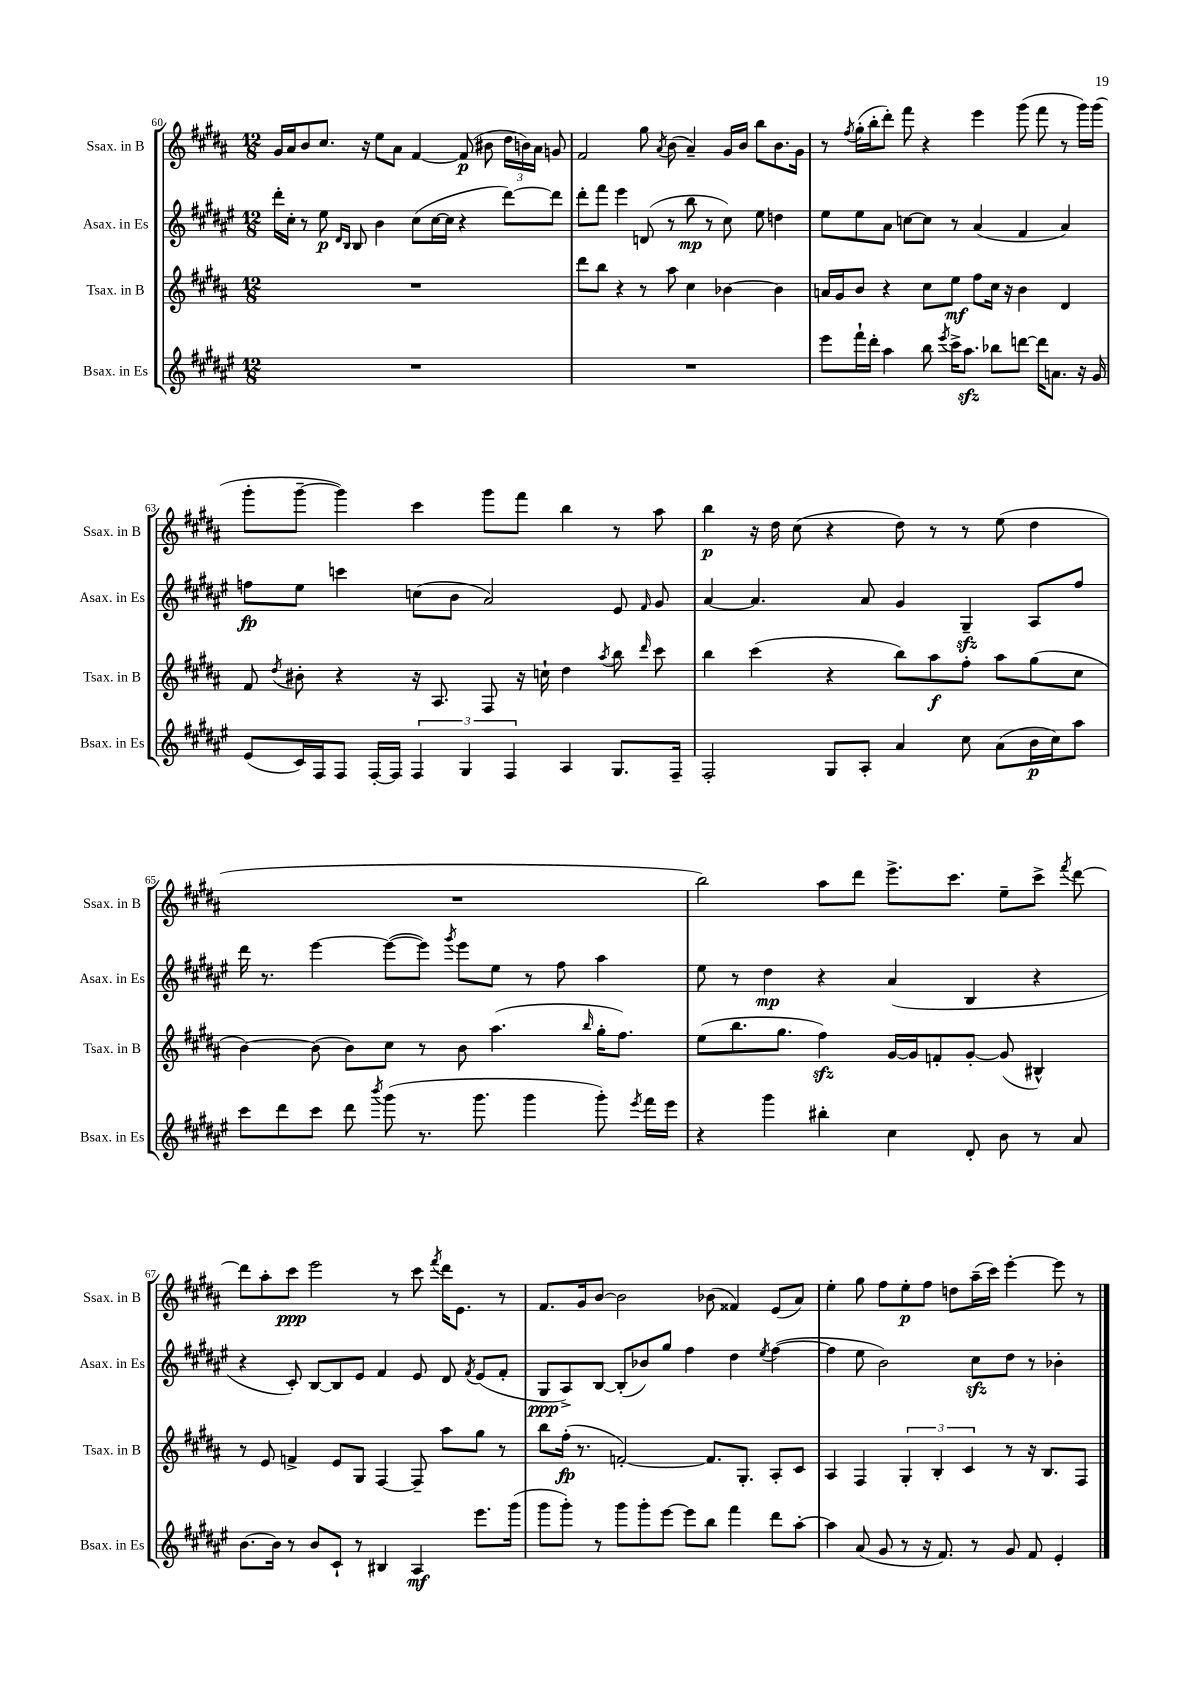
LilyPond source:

<<
\new StaffGroup <<
\new Staff = "s0" \with { instrumentName = "Ssax. in B" shortInstrumentName = "Ssax. in B" } {
    \clef treble \key b \major \numericTimeSignature \time 12/8
    \autoBeamOff gis'16[ ais'16 b'8 cis''8.] r16 e''8[ ais'8] fis'4~ fis'8\p( bis'8 \tuplet 3/2 { dis''16[ b'16) ais'16] } g'8 |
    fis'2 gis''8 \acciaccatura { ais'8 } b'8( ais'4--) gis'16[ b'16] b''8[ b'8. gis'16] |
    r8 \acciaccatura { fis''8 } gis''16[-.( b''16-. dis'''8]-.) fis'''8 r4 e'''4 gis'''8( fis'''8 r8 gis'''16[) gis'''16]( |
    gis'''8[-. gis'''8]~-- gis'''4) cis'''4 gis'''8[ fis'''8] b''4 r8 ais''8 |
    b''4\p r16 dis''16 cis''8( r4 dis''8) r8 r8 e''8( dis''4 |
    R1. |
    b''2) ais''8[ dis'''8] e'''8.[-> cis'''8.] e''8[-- cis'''8]-> \acciaccatura { fis'''8 } dis'''8~ |
    dis'''8[ ais''8-. cis'''8]\ppp e'''2 r8 cis'''8 \acciaccatura { fis'''8 } dis'''16[ e'8.] r8 |
    fis'8.[ gis'16 b'8]~ b'2 bes'8( fisis'4) e'8[( ais'8]) |
    e''4-. gis''8 fis''8[ e''8-.\p fis''8] d''8[ ais''16--( cis'''16]) e'''4~-. e'''8 r8 \bar "|." |
}
\new Staff = "s1" \with { instrumentName = "Asax. in Es" shortInstrumentName = "Asax. in Es" } {
    \clef treble \key fis \major \numericTimeSignature \time 12/8
    \autoBeamOff dis'''16[-. cis''16]-. r8 eis''8\p \grace { dis'16[ b16] } b8 b'4 cis''8[( cis''16~ cis''16] r4 dis'''8[~) dis'''8] |
    dis'''8[-. fis'''8] eis'''4 d'8( r8 b''8\mp r8 cis''8) eis''8 d''4 |
    eis''8[ eis''8 ais'8] c''8[~ c''8] r8 ais'4( fis'4 ais'4) |
    f''8[\fp eis''8] c'''4 c''8[( b'8] ais'2) eis'8 \grace { fis'16 } gis'8 |
    ais'4~ ais'4. ais'8 gis'4 gis4--\sfz ais8[ fis''8] |
    dis'''16 r8. eis'''4~ eis'''8[~( eis'''8]) \acciaccatura { gis'''8 } eis'''8[ eis''8] r8 fis''8 ais''4 |
    eis''8 r8 dis''4\mp r4 ais'4( b4 r4 |
    r4 cis'8-.) b8[~ b8 eis'8] fis'4 eis'8 dis'8 \acciaccatura { fis'8 } eis'8[( fis'8]-. |
    gis8[\ppp ais8->) b8]~ b8[-.( bes'8) gis''8] fis''4 dis''4 \acciaccatura { eis''8 } fis''4~( |
    fis''4 eis''8 b'2) cis''8[\sfz dis''8] r8 bes'4-. \bar "|." |
}
\new Staff = "s2" \with { instrumentName = "Tsax. in B" shortInstrumentName = "Tsax. in B" } {
    \clef treble \key b \major \numericTimeSignature \time 12/8
    \autoBeamOff R1. |
    dis'''8[ b''8] r4 r8 ais''8 cis''4 bes'4~ bes'4 |
    a'16[ gis'16 b'8] r4 cis''8[ e''8]\mf fis''8[ cis''16] r16 b'4 dis'4 |
    fis'8 \acciaccatura { dis''8 } bis'8-. r4 r16 ais8. fis8 r16 c''16-! dis''4 \acciaccatura { ais''8 } b''8 \grace { dis'''16 } cis'''8 |
    b''4 cis'''4( r4 b''8[) ais''8\f fis''8]-. ais''8[ gis''8( cis''8] |
    b'4~) b'8( b'8[) cis''8] r8 b'8 ais''4.( \grace { b''16 } gis''16[-. fis''8.]) |
    e''8[( b''8. gis''8.] fis''4\sfz) gis'16[~ gis'16 f'8-. gis'8]~-. gis'8( bis4-^) |
    r8 e'8 f'4-> e'8[ gis8] fis4~ fis8-- ais''8[ gis''8] r8 |
    b''8[ fis''16]-.\fp( r8. f'2~-.) f'8.[ gis8.]-. ais8[-. cis'8] |
    ais4 fis4 \tuplet 3/2 { gis4-. b4-. cis'4 } r8 r16 b8.[ fis8] \bar "|." |
}
\new Staff = "s3" \with { instrumentName = "Bsax. in Es" shortInstrumentName = "Bsax. in Es" } {
    \clef treble \key fis \major \numericTimeSignature \time 12/8
    \autoBeamOff R1. |
    R1. |
    eis'''8[ fis'''16-! dis'''16]-. ais''4 b''8 \acciaccatura { eis'''8 } cis'''16[-> ais''8.]\sfz bes''8[ d'''8]~ d'''16[ a'8.] r16 gis'16 |
    eis'8[( cis'16) fis16 fis8] fis16[~-. fis16] \tuplet 3/2 { fis4 gis4 fis4 } ais4 gis8.[ fis16]-- |
    fis2-. gis8[ ais8]-. ais'4 cis''8 ais'8[( b'16\p cis''16) ais''8] |
    cis'''8[ dis'''8 cis'''8] dis'''8 \acciaccatura { b'''8 } gis'''8( r8. gis'''8. gis'''4 gis'''8-.) \acciaccatura { eis'''8 } fis'''16[ eis'''16] |
    r4 gis'''4 bis''4-. cis''4 dis'8-. b'8 r8 ais'8 |
    b'8.[~ b'16] r8 b'8[ cis'8]-! r8 bis4 ais4\mf eis'''8.[ gis'''16]( |
    gis'''8[ gis'''8]-.) r8 gis'''8[ gis'''8-. eis'''8]~ eis'''8[ b''8] fis'''4 dis'''8[ ais''8]~-. |
    ais''4 ais'8( gis'8 r8 r16 fis'8.) r8 gis'8 fis'8 eis'4-. \bar "|." |
}
>>
>>
\layout { \context { \Score currentBarNumber = #60 } }
